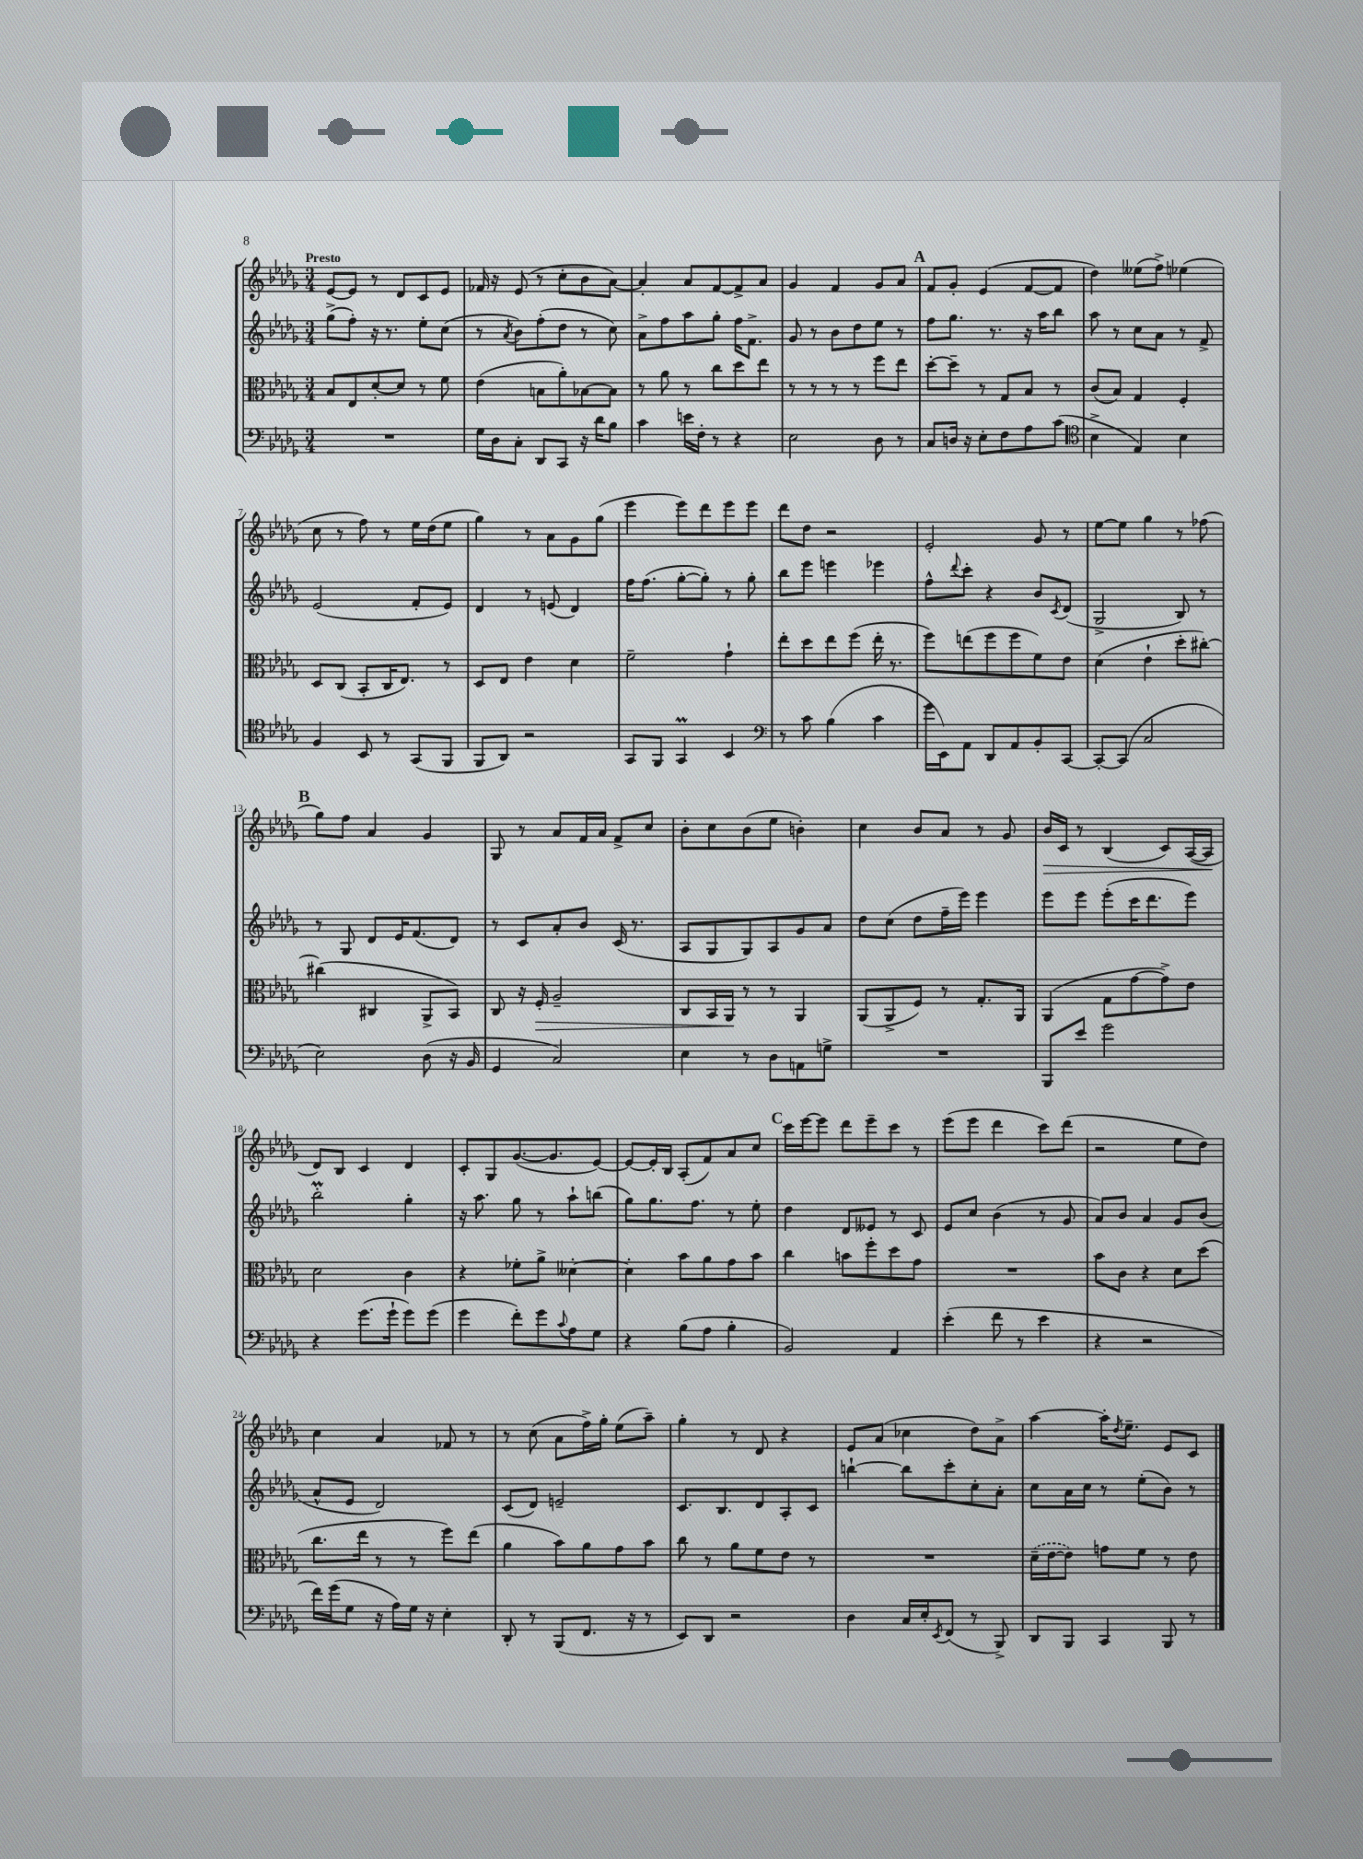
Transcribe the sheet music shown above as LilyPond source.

<<
\new StaffGroup <<
\new Staff = "s0" {
    \clef treble \key des \major \numericTimeSignature \time 3/4 \tempo "Presto"
    ees'8~ ees'8 r8 des'8 c'8 ees'8 |
    fes'16 r16 ees'8( r8 c''8-. bes'8 aes'8~) |
    aes'4-. aes'8 f'8~ f'8-> aes'8 |
    ges'4 f'4 ges'8 aes'8 |
    \mark \markup { \bold "A" } f'8 ges'8-. ees'4( f'8~ f'8 |
    des''4) eeses''8( f''8->) ees''4( |
    c''8 r8 f''8) r8 ees''16 des''16( ees''8 |
    ges''4) r8 aes'8 ges'8 ges''8( |
    ees'''4 ees'''8) des'''8 ees'''8 ees'''8 |
    des'''8 des''8 r2 |
    ees'2-. ges'8 r8 |
    ees''8~ ees''8 ges''4 r8 fes''8( |
    \mark \markup { \bold "B" } ges''8) f''8 aes'4 ges'4 |
    ges8 r8 aes'8 f'16 aes'16 f'8-> c''8 |
    bes'8-. c''8 bes'8( ees''8 b'4-.) |
    c''4 bes'8 aes'8 r8 ges'8 |
    bes'16\> c'16 r8 bes4( c'8) aes16~( aes16\! |
    des'8) bes8 c'4 des'4 |
    c'8-. ges8 ges'8.~( ges'8. ees'8~) |
    ees'8~ ees'16-. bes16 aes8-.( f'8) aes'8 c''8 |
    \mark \markup { \bold "C" } c'''16 ees'''16~ ees'''8 des'''8 ees'''8-- c'''8 r8 |
    ees'''8( ees'''8 des'''4 c'''8) des'''8( |
    r2 ees''8 des''8) |
    c''4 aes'4 fes'8 r8 |
    r8 c''8( aes'8 f''16->) ges''16-. ees''8( aes''8--) |
    ges''4-. r8 des'8 r4 |
    ees'8 aes'8( ces''4 des''8) aes'8-> |
    aes''4~ aes''16-. \acciaccatura { des''8 } ees''8.-- ees'8 c'8 \bar "|." |
}
\new Staff = "s1" {
    \clef treble \key des \major \numericTimeSignature \time 3/4
    ges''8->( f''8-.) r16 r8. ees''8-. c''8( |
    r8 \acciaccatura { aes'8 } bes'8) f''8-.( des''8 r8 c''8) |
    aes'8-> f''8 aes''8 ges''8-. f''16 f'8.-> |
    ges'8 r8 bes'8 des''8 ees''8 r8 |
    \mark \markup { \bold "A" } f''8 ges''8. r8. r16 aes''16 bes''8 |
    aes''8 r8 c''8 aes'8 r8 f'8-> |
    ees'2( f'8-. ees'8) |
    des'4 r8 e'8( des'4) |
    f''16 f''8.( ges''8~-. ges''8-.) r8 ges''8-. |
    bes''8 ees'''8 e'''4 ees'''4 |
    f''8-^ \appoggiatura { des'''8 } c'''8-. r4 bes'8 \acciaccatura { c'8 } des'8( |
    ges2-> bes8) r8 |
    \mark \markup { \bold "B" } r8 ges8 des'8 ees'16 f'8.( des'8) |
    r8 c'8 aes'8-. bes'8 c'16( r8. |
    aes8 ges8 ges8) aes8 ges'8 aes'8 |
    des''8 c''8( des''8 f''16-- ees'''16) ees'''4 |
    ees'''8 ees'''8 ees'''8-.( c'''16 des'''8. ees'''8) |
    bes''2-.\prall ges''4-. |
    r16 aes''8. ges''8 r8 aes''8-! b''8( |
    ges''8) ges''8. f''8. r8 ees''8-. |
    \mark \markup { \bold "C" } des''4 des'8 eeses'8 r8 c'8 |
    ees'8 c''8 bes'4( r8 ges'8 |
    aes'8) bes'8 aes'4 ges'8 bes'8( |
    aes'8-^ ees'8 des'2) |
    c'8( des'8) e'2-- |
    c'8. bes8. des'8 aes8-. c'8 |
    b''4~-! b''8 c'''8-. c''8-. aes'8-. |
    c''8 aes'16 c''16 r8 ees''8-.( bes'8) r8 \bar "|." |
}
\new Staff = "s2" {
    \clef alto \key des \major \numericTimeSignature \time 3/4
    bes8 ees8 des'8~-. des'8 r8 f'8 |
    ees'4( b8 aes'8-.) bes8~ bes8 |
    r8 aes'8 r8 c''8 des''8 ees''8 |
    r8 r8 r8 r8 f''8 ees''8 |
    \mark \markup { \bold "A" } des''8~-. des''8-- r8 ges8 bes8 r8 |
    c'8( bes8) ges4 f4-. |
    des8 c8( bes,8-. c16 ees8.) r8 |
    des8 ees8 ees'4 des'4 |
    f'2-- ges'4-! |
    ees''8-. des''8 ees''8 f''8( ees''16-. r8. |
    f''8) e''8( f''8 f''8 f'8) ees'8 |
    des'4( ees'4-! des''8-. cis''8~-.) |
    \mark \markup { \bold "B" } cis''4( cis4 aes,8-> bes,8) |
    c8 r16 f16-.\> aes2-- |
    c8 bes,16 aes,16\! r8 r8 aes,4 |
    aes,8( aes,8-> f8) r8 ges8.-. aes,16 |
    aes,4( ges8 ges'8~ ges'8->) ees'8 |
    des'2 c'4 |
    r4 fes'8-. aes'8-> deses'4~-. |
    deses'4-. bes'8 aes'8 ges'8 bes'8 |
    \mark \markup { \bold "C" } c''4 b'8 f''8-. des''8 ges'8 |
    R2. |
    bes'8 c'8 r4 des'8 des''8( |
    c''8. ees''16 r8 r8 f''8) ees''8( |
    aes'4 bes'8) aes'8 ges'8 bes'8 |
    c''8 r8 aes'8 f'8 ees'8 r8 |
    R2. |
    \once \slurDashed des'16--( ees'16~ ees'8) g'8 f'8 r8 ees'8 \bar "|." |
}
\new Staff = "s3" {
    \clef bass \key des \major \numericTimeSignature \time 3/4
    R2. |
    ges16 des16 c8-. des,8 c,8 r16 des'16 bes8 |
    c'4 e'16 f16-. r8 r4 |
    ees2 des8 r8 |
    \mark \markup { \bold "A" } c8 d16 r16 ees8-. f8 aes8 c'8( |
    \clef tenor bes4-> ees4) bes4 |
    f4 bes,8 r8 ges,8( f,8 |
    f,8 aes,8) r2 |
    ges,8 f,8 ges,4\prall bes,4 |
    \clef bass r8 c'8 bes4( c'4 |
    ges'16 ees,16) aes,8 des,8 aes,8 bes,8-. c,8~ |
    c,8~-. c,8( c2 |
    \mark \markup { \bold "B" } ees2) des8( r16 bes,16 |
    ges,4 c2) |
    ees4 r8 des8 a,8 g8-> |
    R2. |
    bes,,8 ees'8 ges'2 |
    r4 ges'8.( ges'16-! ges'8) ges'8( |
    ges'4 f'8-.) ges'8 \appoggiatura { c'8 } aes8 ges8 |
    r4 bes8( aes8 bes4-. |
    \mark \markup { \bold "C" } bes,2) aes,4 |
    ees'4-.( f'8 r8 ees'4 |
    r4 r2 |
    f'16) ges'16( ges8 r16 aes16) ges16 r16 ees4-. |
    des,8-. r8 bes,,8( f,8. r16 r8 |
    ees,8) des,8 r2 |
    des4 c16 ees16-. \acciaccatura { ees,8 } f,8( r8 bes,,8->) |
    des,8 bes,,8 c,4 bes,,8 r8 \bar "|." |
}
>>
>>
